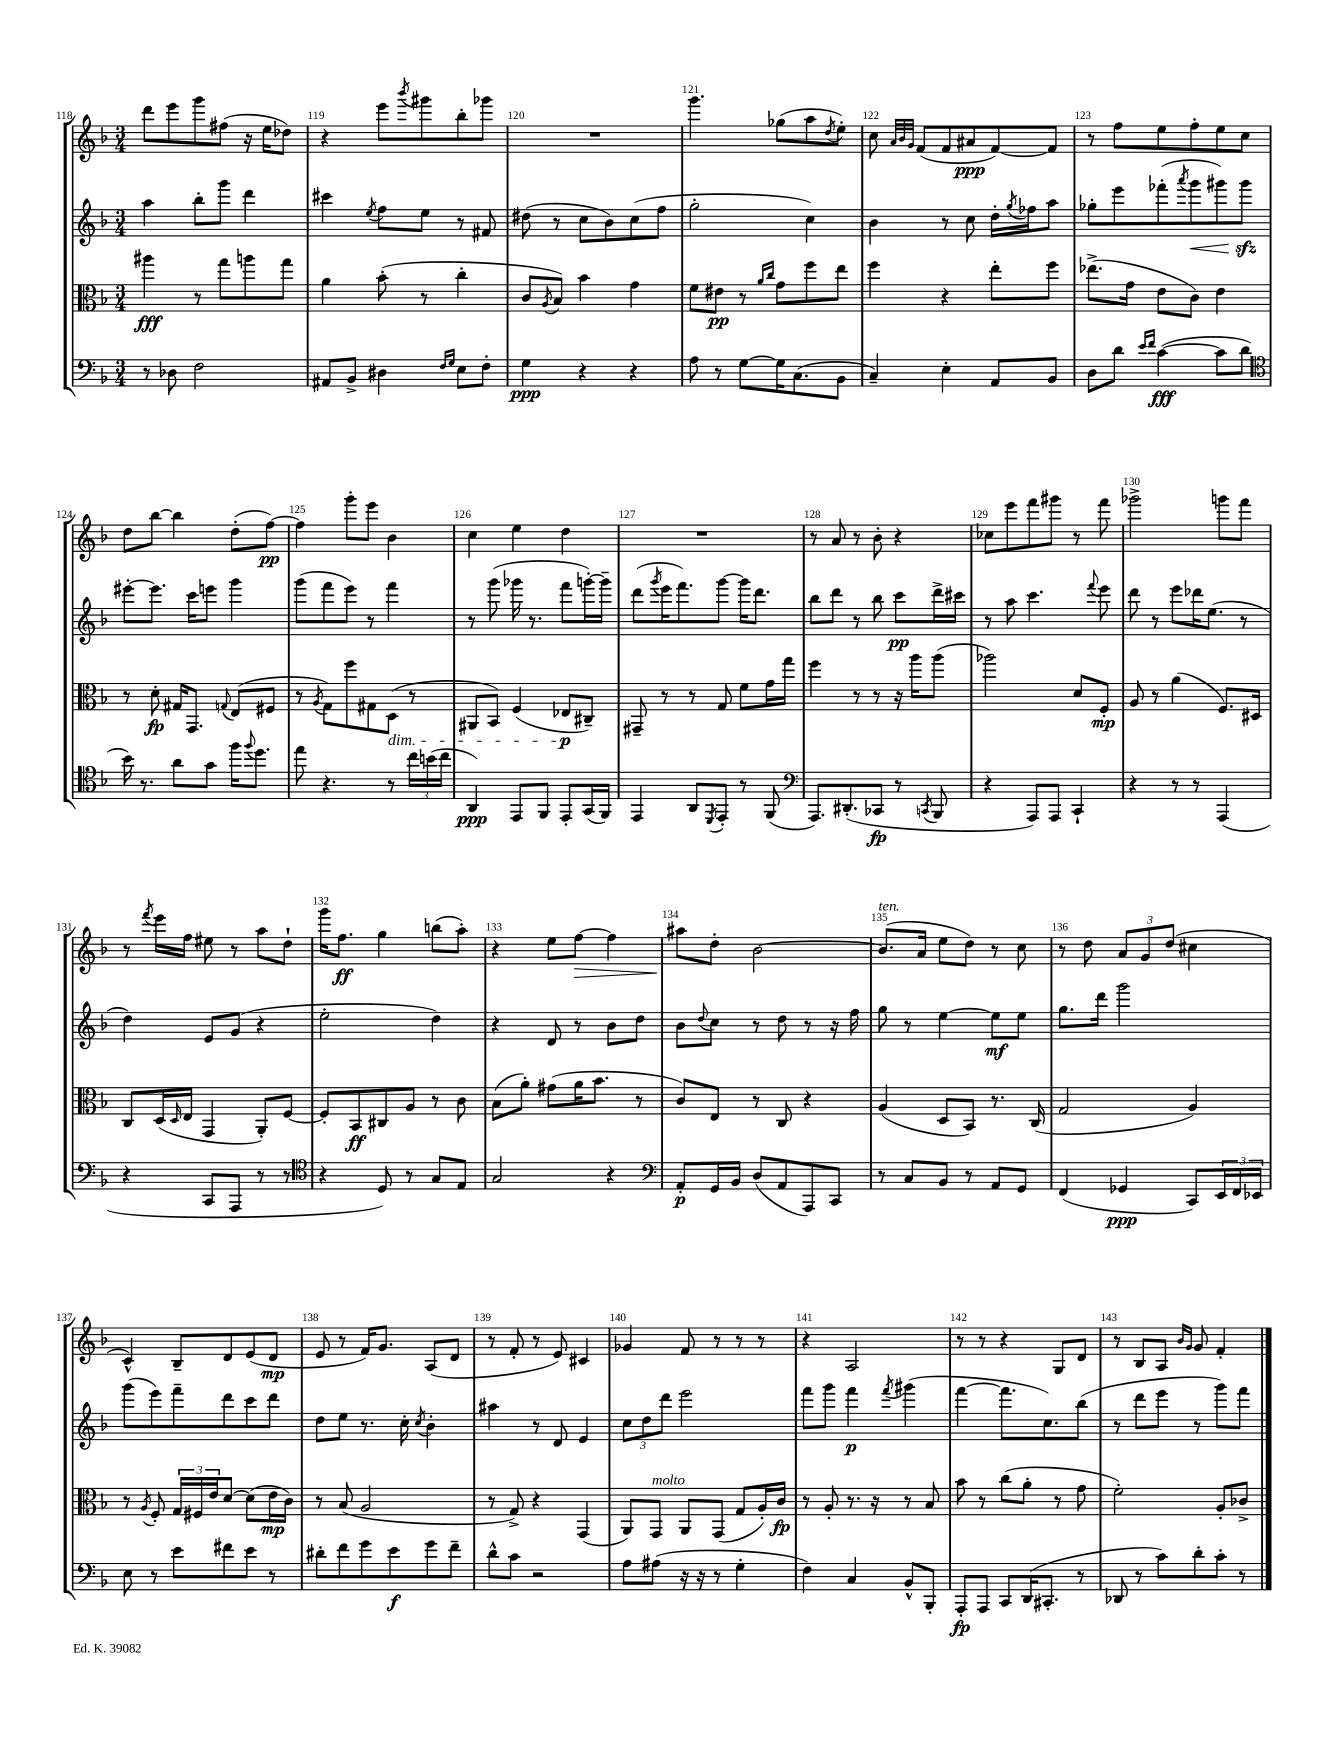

**kern	**kern	**kern	**kern
*staff4	*staff3	*staff2	*staff1
*clefF4	*clefC3	*clefG2	*clefG2
*k[b-]	*k[b-]	*k[b-]	*k[b-]
*M3/4	*M3/4	*M3/4	*M3/4
8r	4aa#	4aa	8ddd
8D-	.	.	8eee
2F	8r	8bb-'	8ggg
.	8gg	8ggg	(8ff#
.	8aa	4ddd	16r
.	.	.	16ee
.	8gg	.	8dd-)
=	=	=	=
8AA#	4a	4ccc#	4r
8BB-^	.	.	.
.	.	8qee	.
4D#	(8b-'	8ff	8eee
.	.	.	8qbbb-
.	8r	8ee	8ggg#
16qqF	.	.	.
16qqG	.	.	.
8E	4cc'	8r	8bb-'
8F'	.	8f#	8ggg-
=	=	=	=
4G	8c	(8dd#	2.r
.	8qA	.	.
.	8B-)	8r	.
4r	4b-	8cc	.
.	.	8b-)	.
4r	4g	(8cc	.
.	.	8ff	.
=	=	=	=
8A	8f	2gg'	4.ggg
8r	8e#	.	.
[8G	8r	.	.
.	16qqa	.	.
.	16qqcc	.	.
16G]	8g	.	(8gg-
(8.C	.	.	.
.	8ff	4cc)	8aa
.	.	.	8qdd
8BB-	8ee	.	8ee')
=	=	=	=
4C~)	4ff	4b-	8cc
.	.	.	32qqa
.	.	.	32qqb-
.	.	.	32qqg
.	.	.	(8f
4E'	4r	8r	8f
.	.	8cc	8a#
8AA	8ee'	16dd'	[8f)
.	.	8qgg	.
.	.	16ff-	.
8BB-	8ff	8aa	8f]
=	=	=	=
8D	(8.ee-^	8gg-'	8r
8d	.	8eee	8ff
.	16g	.	.
16qqe	.	.	.
16qqf	.	.	.
([4c	8e	(8fff-'	8ee
.	.	8qaaa	.
.	8c)	8ggg	8ff'
8c]	4e	8ggg#)	8ee
8d	.	8ggg#	8cc
=	=	=	=
*clefC4	*	*	*
16b-)	8r	[8eee#'	8dd
8.r	.	.	.
.	8d'	8.eee#]	[8bb-
8a	16G#	.	4bb-]
.	8.GG	16ccc	.
8g	.	8eee	.
.	8qqG	.	.
16ff	(8E	4ggg	(8dd'
8qqff	.	.	.
8.dd	.	.	.
.	8F#	.	[8ff)
=	=	=	=
8ee	8r	(8ggg	4ff]
.	8qA	.	.
4.r	8G)	8fff	.
.	8ff	8eee)	8ggg'
.	8G#	8r	8eee
8r	(8D	4fff	4b-
24cc	8r	.	.
(24b	.	.	.
24cc	.	.	.
=	=	=	=
4AA)	8AA#	8r	4cc
.	8BB-)	(8ggg	.
8EE	(4F	16ggg-	4ee
.	.	8.r	.
8FF	.	.	.
8EE'	8E-	8fff	4dd
(16GG	8C#~)	[16ggg')	.
16FF)	.	16ggg~]	.
=	=	=	=
4EE	8GG#~	(8ddd	2.r
.	.	8qggg	.
.	8r	16eee	.
.	.	8.fff)	.
8AA	8r	.	.
8qDD	.	.	.
8EE'	8G	[8ggg	.
8r	8f	16ggg]	.
.	.	8.ddd	.
(8FF	16g	.	.
.	16gg	.	.
=	=	=	=
*clefF4	*	*	*
8.AAA)	4ff	8bb-	8r
.	.	8ddd	8a
(8.DD#'	.	.	.
.	8r	8r	8r
8CC-	8r	8bb-	8b-'
8r	16r	8ccc	4r
.	16aa	.	.
8qCC	.	.	.
8BBB-	(8aa	16ddd^	.
.	.	16ccc#	.
=	=	=	=
4r	2aa-)	8r	8cc-
.	.	8aa	8eee
8AAA)	.	4.ccc	8fff
8AAA	.	.	8ggg#
4CC`	8d	.	8r
.	.	8qqfff	.
.	8F'	8eee	8fff
=	=	=	=
4r	8A	8ddd	2ggg-^
.	8r	8r	.
8r	(4a	8eee	.
8r	.	16ddd-	.
.	.	(8.ee	.
(4AAA	8.F)	.	8ggg
.	.	8r	8fff
.	16D#	.	.
=	=	=	=
4r	8C	4dd)	8r
.	.	.	8qfff
.	(16D	.	16eee
.	16qqD	.	.
.	16E	.	16ff
8CC	4GG	8e	8ee#
8AAA	.	(8g	8r
8r	8AA')	4r	8aa
8r	[8F	.	8dd`
=	=	=	=
*clefC4	*	*	*
4r	8F']	2ee'	16ggg
.	.	.	8.ff
.	8BB-	.	.
8D)	8C#	.	4gg
8r	8A	.	.
8G	8r	4dd)	(8bb
8E	8c	.	8aa')
=	=	=	=
2G	(8B-	4r	4r
.	8a')	.	.
.	(8g#	8d	8ee
.	16a	8r	[8ff
.	8.b-	.	.
4r	.	8b-	4ff]
.	8r	8dd	.
=	=	=	=
*clefF4	*	*	*
8AA'	8c)	8b-	8aa#
.	.	8qqdd	.
16GG	8E	8cc	8dd'
16BB-	.	.	.
(8D	8r	8r	[2b-
8AA	8C	8dd	.
8AAA)	4r	8r	.
8CC	.	16r	.
.	.	16ff	.
=	=	=	=
8r	(4A	8gg	(8.b-]
8C	.	8r	.
.	.	.	16a
8BB-	8D	[4ee	8ee
8r	8BB-)	.	8dd)
8AA	8.r	8ee]	8r
8GG	.	8ee	8cc
.	(16C	.	.
=	=	=	=
(4FF	2G	8.gg	8r
.	.	.	8dd
.	.	16ddd	.
4GG-	.	2ggg	12a
.	.	.	12g
.	.	.	(12dd
8CC)	4A)	.	4cc#
24EE	.	.	.
24FF	.	.	.
24EE-	.	.	.
=	=	=	=
8E	8r	(8ggg	4c^^)
.	8qA	.	.
8r	8F'	8eee)	.
8e	24G	8fff~	8B-~
.	24F#	.	.
.	24e	.	.
8f#	[8d	8ddd	8d
8e	(8d]	8ccc	(8e
8r	16e	8ddd	8d
.	16c)	.	.
=	=	=	=
8d#'	8r	8dd	8e
8f	(8B-	8ee	8r
8g	2A	8.r	16f)
.	.	.	8.g
8e	.	.	.
.	.	16cc'	.
.	.	8qcc	.
8g	.	4b-'	(8A
8f~	.	.	8d
=	=	=	=
8d^^	8r	4aa#	8r
8c	8G^)	.	8f'
2r	4r	8r	8r
.	.	8d	8e)
.	(4GG	4e	4c#
=	=	=	=
8A	8AA)	12cc	4g-
.	.	12dd	.
(8A#	8GG	.	.
.	.	12ddd	.
16r	8AA	2eee	8f
16r	.	.	.
8r	(8GG	.	8r
4G'	8G	.	8r
.	16A')	.	8r
.	16c	.	.
=	=	=	=
4F)	8r	8fff	4r
.	8A'	8ggg	.
4C	8.r	4fff	2A
.	16r	.	.
.	.	8qfff	.
8BB-^^	8r	(4ggg#	.
8BBB-'	8B-	.	.
=	=	=	=
8AAA'	8b-	[4fff	8r
8AAA	8r	.	8r
8CC	(8cc	8.fff]	4r
(16DD	8a'	.	.
8.CC#'	.	8.cc)	.
.	8r	.	8G
8r	8g	(8bb-	8d
=	=	=	=
8DD-	2f')	8r	8r
8r	.	8ddd	8B-
8c)	.	8eee	8A
.	.	.	16qqb-
.	.	.	16qqg
8d'	.	8r	8g
8c'	8A'	8ggg)	4f'
8r	8c-^	8fff	.
==	==	==	==
*-	*-	*-	*-
